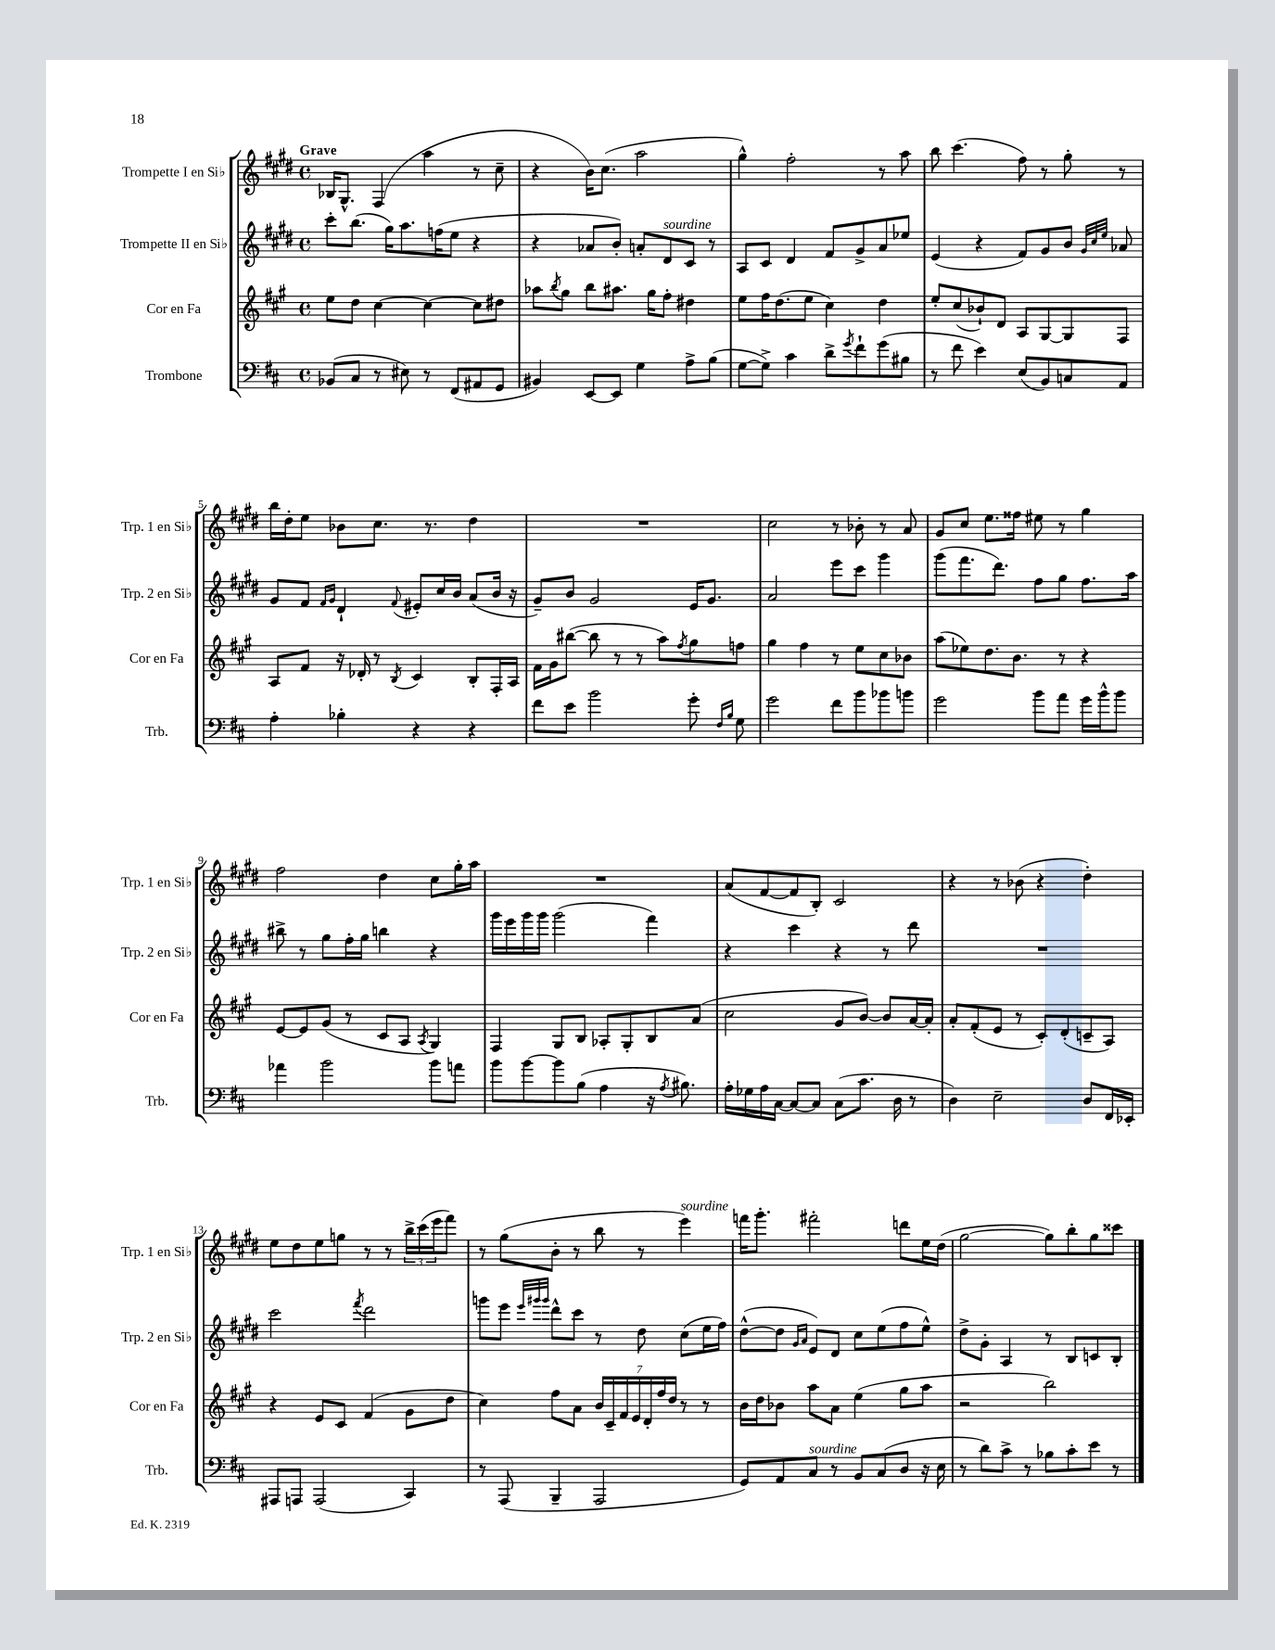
<<
\new StaffGroup <<
\new Staff = "s0" \with { instrumentName = "Trompette I en Sib" shortInstrumentName = "Trp. 1 en Sib" } {
    \clef treble \key e \major \defaultTimeSignature \time 4/4 \tempo "Grave"
    bes16 gis8.-^ fis4( a''4 r8 cis''8-- |
    r4 b'16) cis''8.( a''2 |
    gis''4-^) fis''2-. r8 a''8 |
    b''8 cis'''4.( fis''8) r8 gis''8-. r8 |
    b''16 dis''16-. e''8 bes'8 cis''8. r8. dis''4 |
    R1 |
    cis''2 r8 bes'8-. r8 a'8 |
    gis'8 cis''8 e''8. fisis''16 eis''8 r8 gis''4 |
    fis''2 dis''4 cis''8 gis''16-. a''16 |
    R1 |
    a'8( fis'8~ fis'8 b8-.) cis'2 |
    r4 r8 bes'8( r4 dis''4-.) |
    e''8 dis''8 e''8 g''8 r8 r8 \tuplet 3/2 { b''16-> cis'''16( e'''16 } fis'''8) |
    r8 gis''8( b'8-. r8 b''8 r8 e'''4^\markup { \italic "sourdine" }) |
    f'''16 gis'''8.-. fis'''2-. d'''8 e''16 dis''16( |
    gis''2~ gis''8) b''8-. gis''8 cisis'''8 \bar "|." |
}
\new Staff = "s1" \with { instrumentName = "Trompette II en Sib" shortInstrumentName = "Trp. 2 en Sib" } {
    \clef treble \key e \major \defaultTimeSignature \time 4/4
    cis'''8-. b''8.( gis''16) a''8. f''16( e''8 r4 |
    r4 aes'8 b'8-.) a'8-. dis'8^\markup { \italic "sourdine" } cis'8 r8 |
    a8 cis'8 dis'4 fis'8 gis'8-> a'8 ees''8 |
    e'4( r4 fis'8) gis'8 b'8 \grace { gis'32 cis''32 e''32 } aes'8 |
    gis'8 fis'8 \grace { fis'16 gis'16 } dis'4-! \appoggiatura { fis'8 } eis'8-. cis''16 b'16 a'8( b'16 r16 |
    gis'8--) b'8 gis'2 e'16 gis'8. |
    a'2 e'''8 cis'''8 gis'''4 |
    gis'''8( fis'''8. dis'''8.) fis''8 gis''8 fis''8. a''16 |
    bis''8-> r8 gis''8 fis''16-. gis''16 b''4 r4 |
    gis'''16 e'''16 gis'''16 gis'''16 gis'''2( fis'''4) |
    r4 cis'''4 r4 r8 dis'''8 |
    R1 |
    cis'''2 \acciaccatura { fis'''8 } dis'''2 |
    g'''8 e'''8 \grace { e'''32 gis'''32 gis'''32 } dis'''8-^ cis'''8 r8 dis''8 cis''8( e''16 fis''16) |
    dis''8~-^( dis''8 \grace { gis'16 a'16 } e'8) dis'8 cis''8 e''8( fis''8 e''8-^) |
    dis''8-> gis'8-. a4 r8 b8 c'8 b8-. \bar "|." |
}
\new Staff = "s2" \with { instrumentName = "Cor en Fa" shortInstrumentName = "Cor en Fa" } {
    \clef treble \key a \major \defaultTimeSignature \time 4/4
    e''8 d''8 cis''4~ cis''4~ cis''8 dis''8 |
    aes''8 \acciaccatura { b''8 } gis''8 b''8 ais''8. gis''16 fis''8-. dis''4 |
    e''8 fis''16 d''8.( e''8 cis''4) d''4 |
    e''8-. cis''8( bes'8-!) d'8 a8 gis8~ gis8 fis8 |
    a8 fis'8 r16 des'16-. r8 \acciaccatura { b8 } cis'4 b8-. fis16-. a16 |
    fis'16 gis'16 bis''8~( bis''8 r8 r8 a''8) \acciaccatura { fis''8 } gis''8 f''8 |
    gis''4 fis''4 r8 e''8 cis''8 bes'8 |
    a''8( ees''8) d''8. b'8. r8 r4 |
    e'8~ e'8 gis'8( r8 cis'8 a8 \acciaccatura { a8 } gis4) |
    fis4 gis8 b8 aes8-. gis8-. b8 a'8( |
    cis''2 gis'8 b'8~) b'8 a'16~ a'16-. |
    a'8-. fis'8-.( e'8 r8 cis'8-.) d'8-.( c'8-- a8) |
    r4 e'8 cis'8 fis'4( gis'8 d''8 |
    cis''4) fis''8 a'8 \tuplet 7/4 { b'16 cis'16-- fis'16 e'16 d'16-. fis''16 d''16 } r8 r8 |
    b'16 d''16 bes'8 a''8 a'8 e''4( gis''8 a''8 |
    r2 b''2) \bar "|." |
}
\new Staff = "s3" \with { instrumentName = "Trombone" shortInstrumentName = "Trb." } {
    \clef bass \key d \major \defaultTimeSignature \time 4/4
    bes,8( cis8 r8 eis8) r8 fis,8( ais,8 g,8 |
    bis,4) e,8~ e,8 g4 a8-> b8( |
    g8~ g8->) cis'4 d'8-> \acciaccatura { g'8 } fis'8-! g'8( bis8 |
    r8 fis'8 e'4) e8( b,8) c8 a,8 |
    a4-. bes4-. r4 r4 |
    fis'8 e'8 b'2 g'8-. \grace { fis16 b16 } g8 |
    g'2 fis'8 b'8 bes'8 b'8 |
    g'2 b'8 a'8 g'16 b'16-^ b'8 |
    aes'4 b'2 b'8 a'8 |
    b'8 b'8~ b'8 b8( a4 r16 \acciaccatura { a8 } bis8.) |
    a16-. ges16 a16 cis16~ cis8~ cis8 cis8( cis'8. d16 r8 |
    d4) e2-- d8 fis,16 ees,16-. |
    ais,,8 a,,8 a,,2( cis,4) |
    r8 a,,8( b,,4-- a,,2 |
    g,8) a,8 cis8^\markup { \italic "sourdine" } r8 b,8 cis8( d8 r16 e16 |
    r8 d'8) cis'8-> r8 bes8 cis'8-. e'8 r8 \bar "|." |
}
>>
>>
